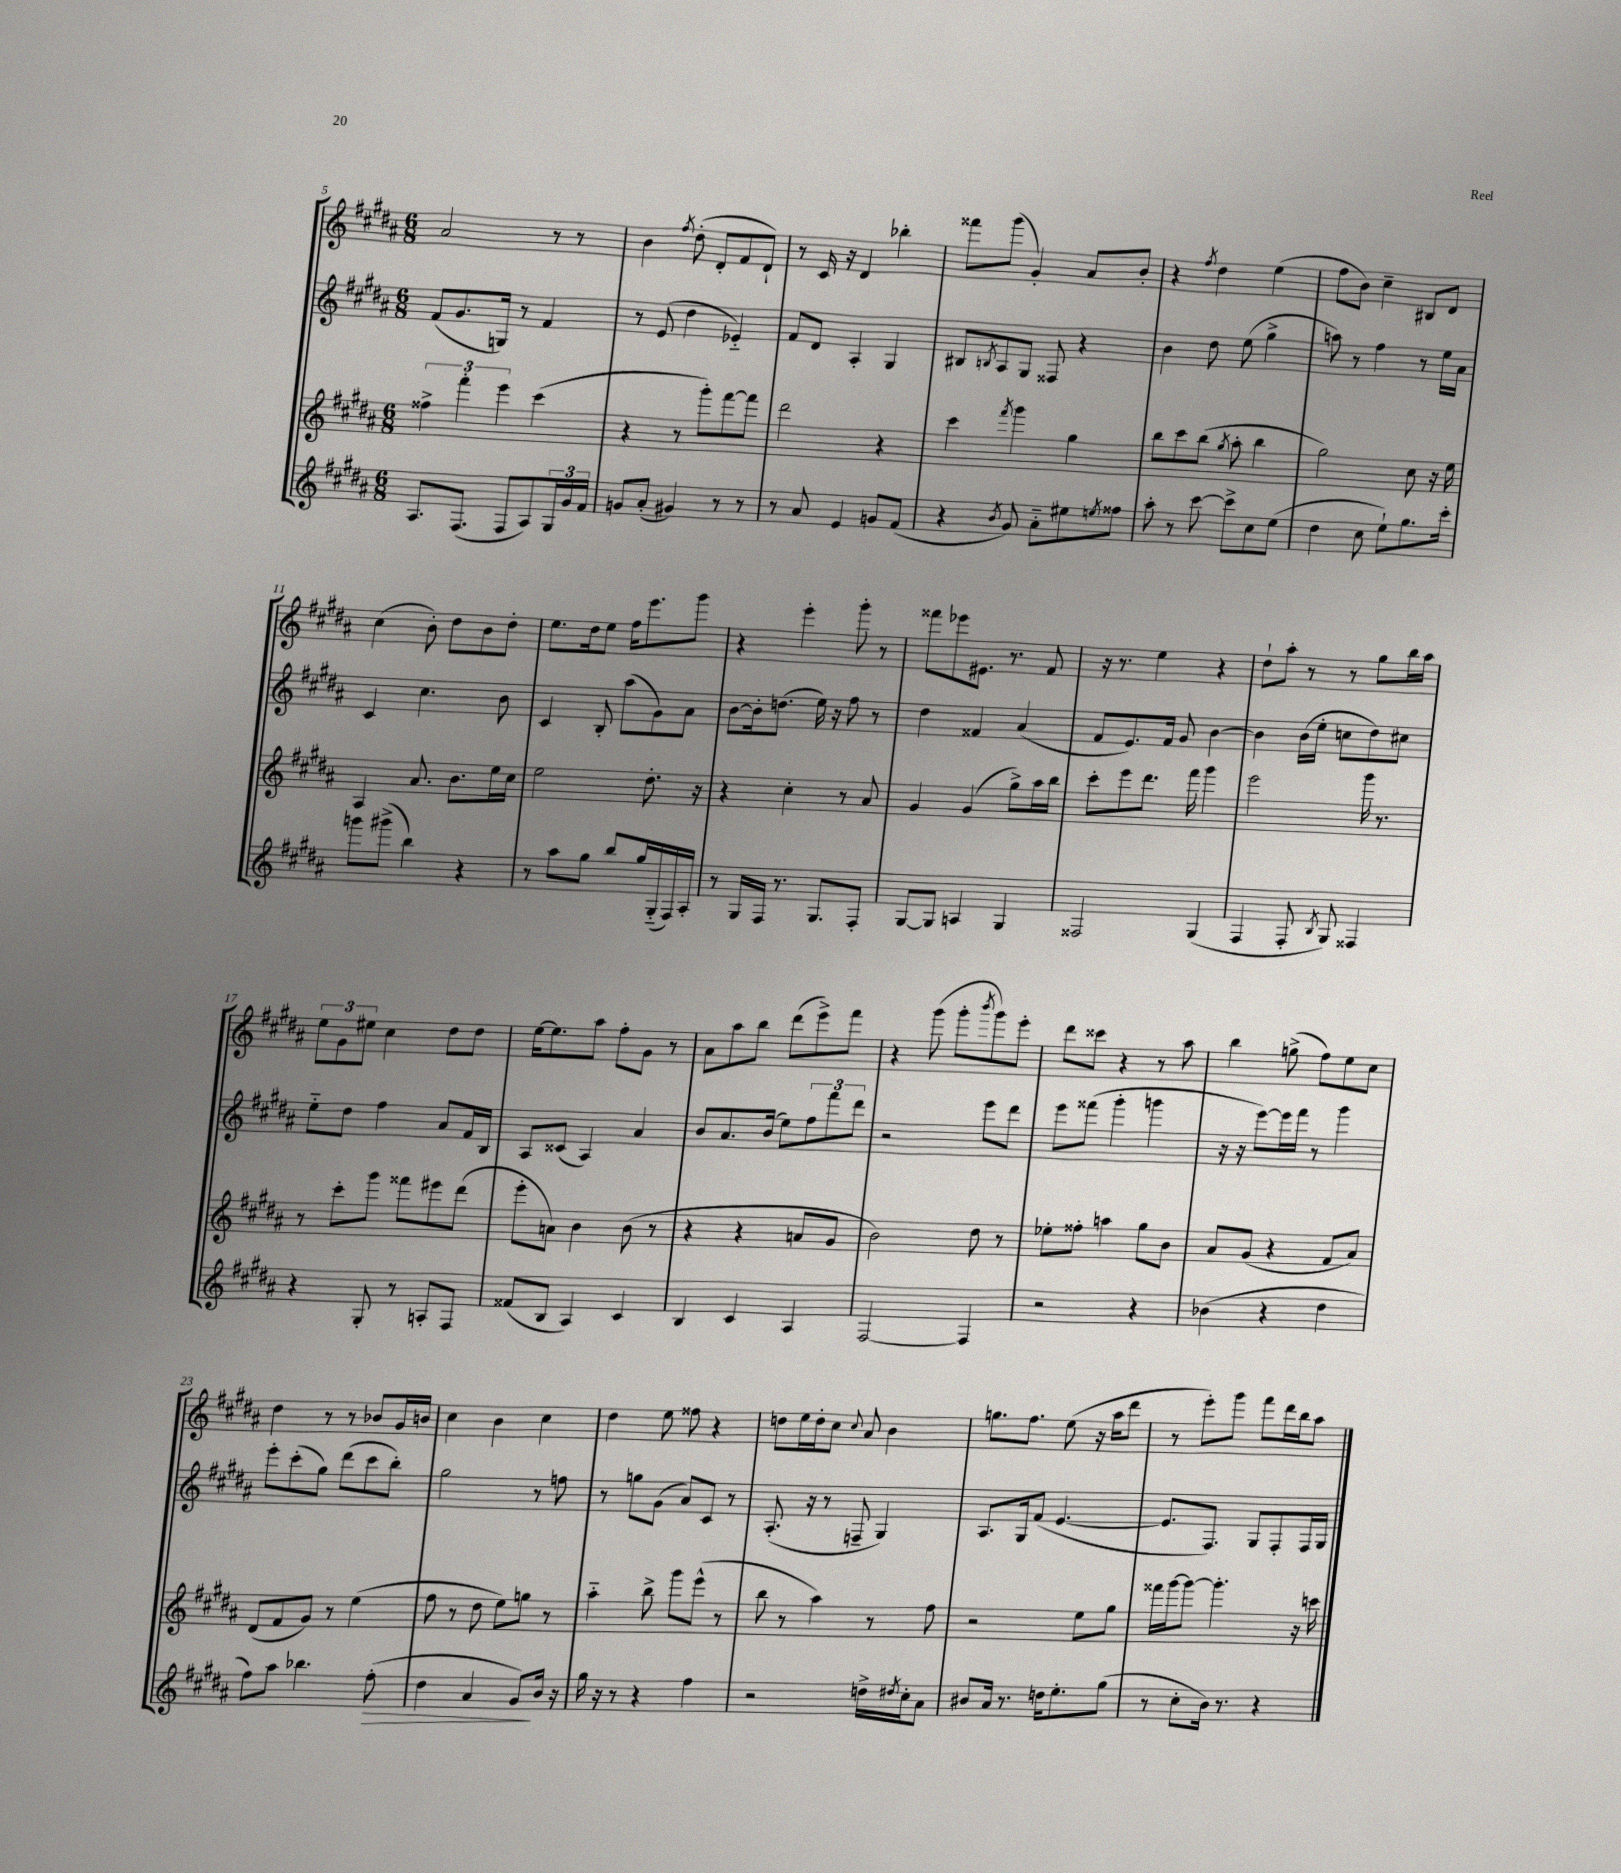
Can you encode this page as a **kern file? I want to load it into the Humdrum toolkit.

**kern	**dynam	**kern	**kern	**kern
*part4	*part4	*part3	*part2	*part1
*staff4	*staff4	*staff3	*staff2	*staff1
*clefG2	*	*clefG2	*clefG2	*clefG2
*k[f#c#g#d#a#]	*	*k[f#c#g#d#a#]	*k[f#c#g#d#a#]	*k[f#c#g#d#a#]
*M6/8	*	*M6/8	*M6/8	*M6/8
=5	=5	=5	=5	=5
8.A#/L	.	6ff##X^\	(8f#/L	2a#/
.	.	.	8.g#/	.
.	.	6fff#'\	.	.
(8.F#/J	.	.	.	.
.	.	.	16Gn/Jk)	.
.	.	6eee\	.	.
8F#/L	.	.	8r	.
8A#/)	.	(4ccc#\	4f#/	8r
24G#/L	.	.	.	8r
24g#/	.	.	.	.
24f#/JJ	.	.	.	.
=6	=6	=6	=6	=6
8gn/L	.	4r	8r	4b\
(8a#'/J	.	.	(8e/	.
.	.	.	.	8qff#/
4g#X/)	.	8r	4dd#\	(8dd#'\
.	.	8ggg#'\L)	.	8d#'/L
8r	.	[8fff#\	4e-X/)	8f#/
8r	.	8fff#\J]	.	8d#`/J)
=7	=7	=7	=7	=7
8r	.	2ddd#\	8f#/L	8r
8a#/	.	.	8d#/J	16c#/
.	.	.	.	16r
4e/	.	.	4A#'/	4d#/
8gn/L	.	4r	4G#/	4bb-X'\
(8f#/J	.	.	.	.
=8	=8	=8	=8	=8
4r	.	4ccc#\	8B#X/L	8fff##X\L
.	.	.	8qBn/	.
.	.	.	8A#/	(8ggg#\J
8qb/	.	8qfff#/	.	.
8g#/)	.	4ggg#\	8G#/J	4g#'/)
8a#\L	.	.	8F##X/	.
8ee#X\	.	4gg#\	4r	8a#/L
8qeen/	.	.	.	.
8ff##X\J	.	.	.	8b'/J
=9	=9	=9	=9	=9
8aa#'\	.	8bb\L	4b\	4r
8r	.	8ccc#\	.	.
.	.	.	.	8qff#/
[8ccc#\	.	(8bb\J	8dd#\	4dd#\
.	.	8qgg#/	.	.
8ccc#^\L]	.	8aa#'\	(8ee\	.
8cc#\	.	4bb\	4gg#^\	(4ee\
(8ee\J	.	.	.	.
=10	=10	=10	=10	=10
4dd#\	.	2gg#\)	8aan\)	8ff#\L
.	.	.	8r	8b\J)
8cc#\	.	.	4ff#\	4cc#~\
8ee`\L)	.	.	.	.
8.gg#\	.	8cc#\	8r	8B#X/L
.	.	16r	16ee\LL	8d#/J
16ccc#'\Jk	.	16ee\	16a#\JJ	.
!!LO:LB:g=z
=11	=11	=11	=11	=11
8gggn\L	.	4A#/	4c#/	(4cc#\
(8ggg#X^\J	.	.	.	.
4bb\)	.	8.a#/	4.cc#\	8b'\)
.	.	.	.	8dd#\L
.	.	8.b\L	.	.
4r	.	.	.	8b\
.	.	16ee\L	8b\	8dd#'\J
.	.	16cc#\JJ	.	.
=12	=12	=12	=12	=12
8r	.	2ee\	4c#/	8.ee\L
8aa#\L	.	.	.	.
.	.	.	.	16dd#\k
8gg#\J	.	.	8B'/	8ee\J
8bb/L	.	.	(8aa#\L	16ff#\KL
.	.	.	.	8.eee\
16gg#/L	.	8.dd#'\	8g#\)	.
(16G#/	.	.	.	.
16F#/)	.	.	8a#\J	8ggg#\J
16A#'/JJ	.	16r	.	.
=13	=13	=13	=13	=13
8r	.	4r	[8b\L	4r
16G#/LL	.	.	16b'\k]	.
16F#/JJ	.	.	(8.ddn\J	.
8.r	.	4cc#'\	.	4eee'\
.	.	.	16ee\)	.
8.G#/L	.	.	16r	.
.	.	8r	8ff#\	8ggg#'\
8F#'/J	.	8a#/	8r	8r
=14	=14	=14	=14	=14
[8G#/L	.	4g#/	4dd#\	8fff##X\L
8G#/J]	.	.	.	8eee-X\
4An/	.	(4g#/	4f##X/	8.e#X\J
.	.	.	.	8.r
4G#/	.	8gg#^\L)	(4a#/	.
.	.	16aa#\L	.	8f#/
.	.	16bb\JJ	.	.
=15	=15	=15	=15	=15
2F##X/	.	8ccc#'\L	8f#/L	16r
.	.	.	.	8.r
.	.	8eee\	8.e/)	.
.	.	8.ddd#\J	.	4ee\
.	.	.	16f#/Jk	.
.	.	.	8g#/	.
.	.	16fff#\	.	.
(4G#/	.	4ggg#\	[4b\	4r
=16	=16	=16	=16	=16
4F#/	.	2eee\	4b\]	8dd#`\L
.	.	.	.	8aa#'\J
8F#'/	.	.	(16b\LL	8r
.	.	.	16ee'\JJ	.
8qB/	.	.	.	.
8G#/)	.	.	8ccn\L	8r
4F##X/	.	16ggg#\	8dd#\)	8gg#\L
.	.	8.r	.	.
.	.	.	8cc#X\J	16bb\L
.	.	.	.	16aa#\JJ
!!LO:LB:g=z
=17	=17	=17	=17	=17
4r	.	8r	8ee\L	12ee\L
.	.	.	.	12g#\
.	.	8ccc#'\L	8dd#\J	.
.	.	.	.	12ee#X\J
8G#'/	.	8ggg#\J	4ff#\	4cc#\
8r	.	8fff##X\L	.	.
8An'/L	.	8eee#X\	8a#/L	8dd#\L
8F#/J	.	(8ddd#\J	16f#/L	8dd#\J
.	.	.	16B/JJ	.
=18	=18	=18	=18	=18
(8f##X/L	.	8eee'\L	8A#/L	[16ee\KL
.	.	.	.	8.ee\]
8B/J	.	8an\J)	(8c##X/J	.
4A#/)	.	4b\	4A#/)	8aa#\J
.	.	.	.	8ff#'\L
4c#/	.	(8b\	4a#/	8g#\J
.	.	8r	.	8r
=19	=19	=19	=19	=19
4B/	.	4r	8b/L	8a#\L
.	.	.	8.a#/	8aa#\
4c#/	.	4r	.	8bb\J
.	.	.	(16b/Jk	.
.	.	.	8ee\L)	(8ddd#\L
4A#/	.	8an/L	12ff#\	8eee^\)
.	.	.	12fff#\	.
.	.	8g#/J	.	8fff#\J
.	.	.	12ddd#\J	.
=20	=20	=20	=20	=20
[2F#/	.	2b\)	2r	4r
.	.	.	.	(8ggg#\
.	.	.	.	8ggg#'\L
.	.	.	.	8qbbb/
4F#/]	.	8dd#\	8eee\L	8ggg#\)
.	.	8r	8ddd#\J	8eee'\J
=21	=21	=21	=21	=21
2r	.	8ee-X'\L	8eee\L	8ddd#\L
.	.	8ff##X'\J	(8fff##X\J	8ccc##X\J
.	.	4aan\	4ggg#'\	4r
4r	.	8gg#\L	4gggn\	8r
.	.	8b\J	.	8aa#\
=22	=22	=22	=22	=22
(4b-X\	.	8a#/L	16r	4bb\
.	.	.	16r	.
.	.	(8g#/J	[8eee\L)	.
4r	.	4r	16eee\L]	(8ggn^\
.	.	.	16fff#\JJ	.
.	.	.	8r	8ff#\L)
4dd#\	.	8f#/L	4ggg#\	8ee\
.	.	8a#/J)	.	8cc#\J
!!LO:LB:g=z
=23	=23	=23	=23	=23
8ff#\L)	.	(8d#/L	8eee'\L	4dd#\
8aa#\J	.	8f#/	(8ccc#'\	.
4.bb-X\	.	8g#/J)	8gg#\J)	8r
.	.	8r	(8ddd#\L	8r
.	.	(4ee\	8ccc#\	8b-X/L
!	!LO:HP:b	!	!	!
(8ff#'\	>	.	8bb'\J)	16g#/L
.	.	.	.	16bn/JJ
=24	=24	=24	=24	=24
4dd#\	.	8ff#\	2gg#\	4cc#\
.	.	8r	.	.
4a#/	.	8dd#\	.	4b\
.	.	8ee\L)	.	.
8g#/L)	.	8ggn\J	8r	4cc#\
16b/Jk	]	8r	8ffn\	.
16r	.	.	.	.
=25	=25	=25	=25	=25
16gg#\	.	4aa#\	8r	4dd#\
16r	.	.	.	.
8r	.	.	8ggn\L	.
4r	.	8bb^\	(8g#\J	8ee\
.	.	8ggg#\L	8a#/L)	8ff##X\
4ff#\	.	(8eee^^\J	8c#/J	4r
.	.	8r	8r	.
=26	=26	=26	=26	=26
2r	.	8bb\	(8.A#'/	8ddn\L
.	.	8r	.	16ee\L
.	.	.	16r	16dd'\J
.	.	4aa#\)	8r	8cc#\J
.	.	.	.	8qqcc#/
.	.	.	8Fn~/	8a#/
16ddn^\LL	.	8r	4G#/)	4b\
8qdd#X/	.	.	.	.
16cc#'\J	.	.	.	.
8a#\J	.	8ff#\	.	.
=27	=27	=27	=27	=27
8b#X/L	.	2r	8.A#/L	8.ggn\L
16a#/Jk	.	.	.	.
8.r	.	.	16G#/k	8.ff#\J
.	.	.	(8f#/J	.
16ddn\KL	.	.	[4.e/	(8ee\
8.ee'\	.	.	.	.
.	.	8ee\L	.	16r
.	.	.	.	16aa#\KL
(8gg#\J	.	8gg#\J	.	8ddd#\J
=28	=28	=28	=28	=28
8r	.	16fff##X\LL	8.e/L]	8r
.	.	[16ggg#\J	.	.
8cc#'\L	.	8ggg#\J_	.	8eee'\L)
.	.	.	8.F#/J)	.
16b\Jk)	.	4.ggg#'\]	.	8ggg#\J
8.r	.	.	.	.
.	.	.	8G#/L	8fff#\L
4r	.	.	8F#'/	16ddd#\L
.	.	.	.	16bb\J
.	.	16r	16F#/L	8aa#\J
.	.	16cccn\	16G#/JJ	.
==	==	==	==	==
*-	*-	*-	*-	*-
